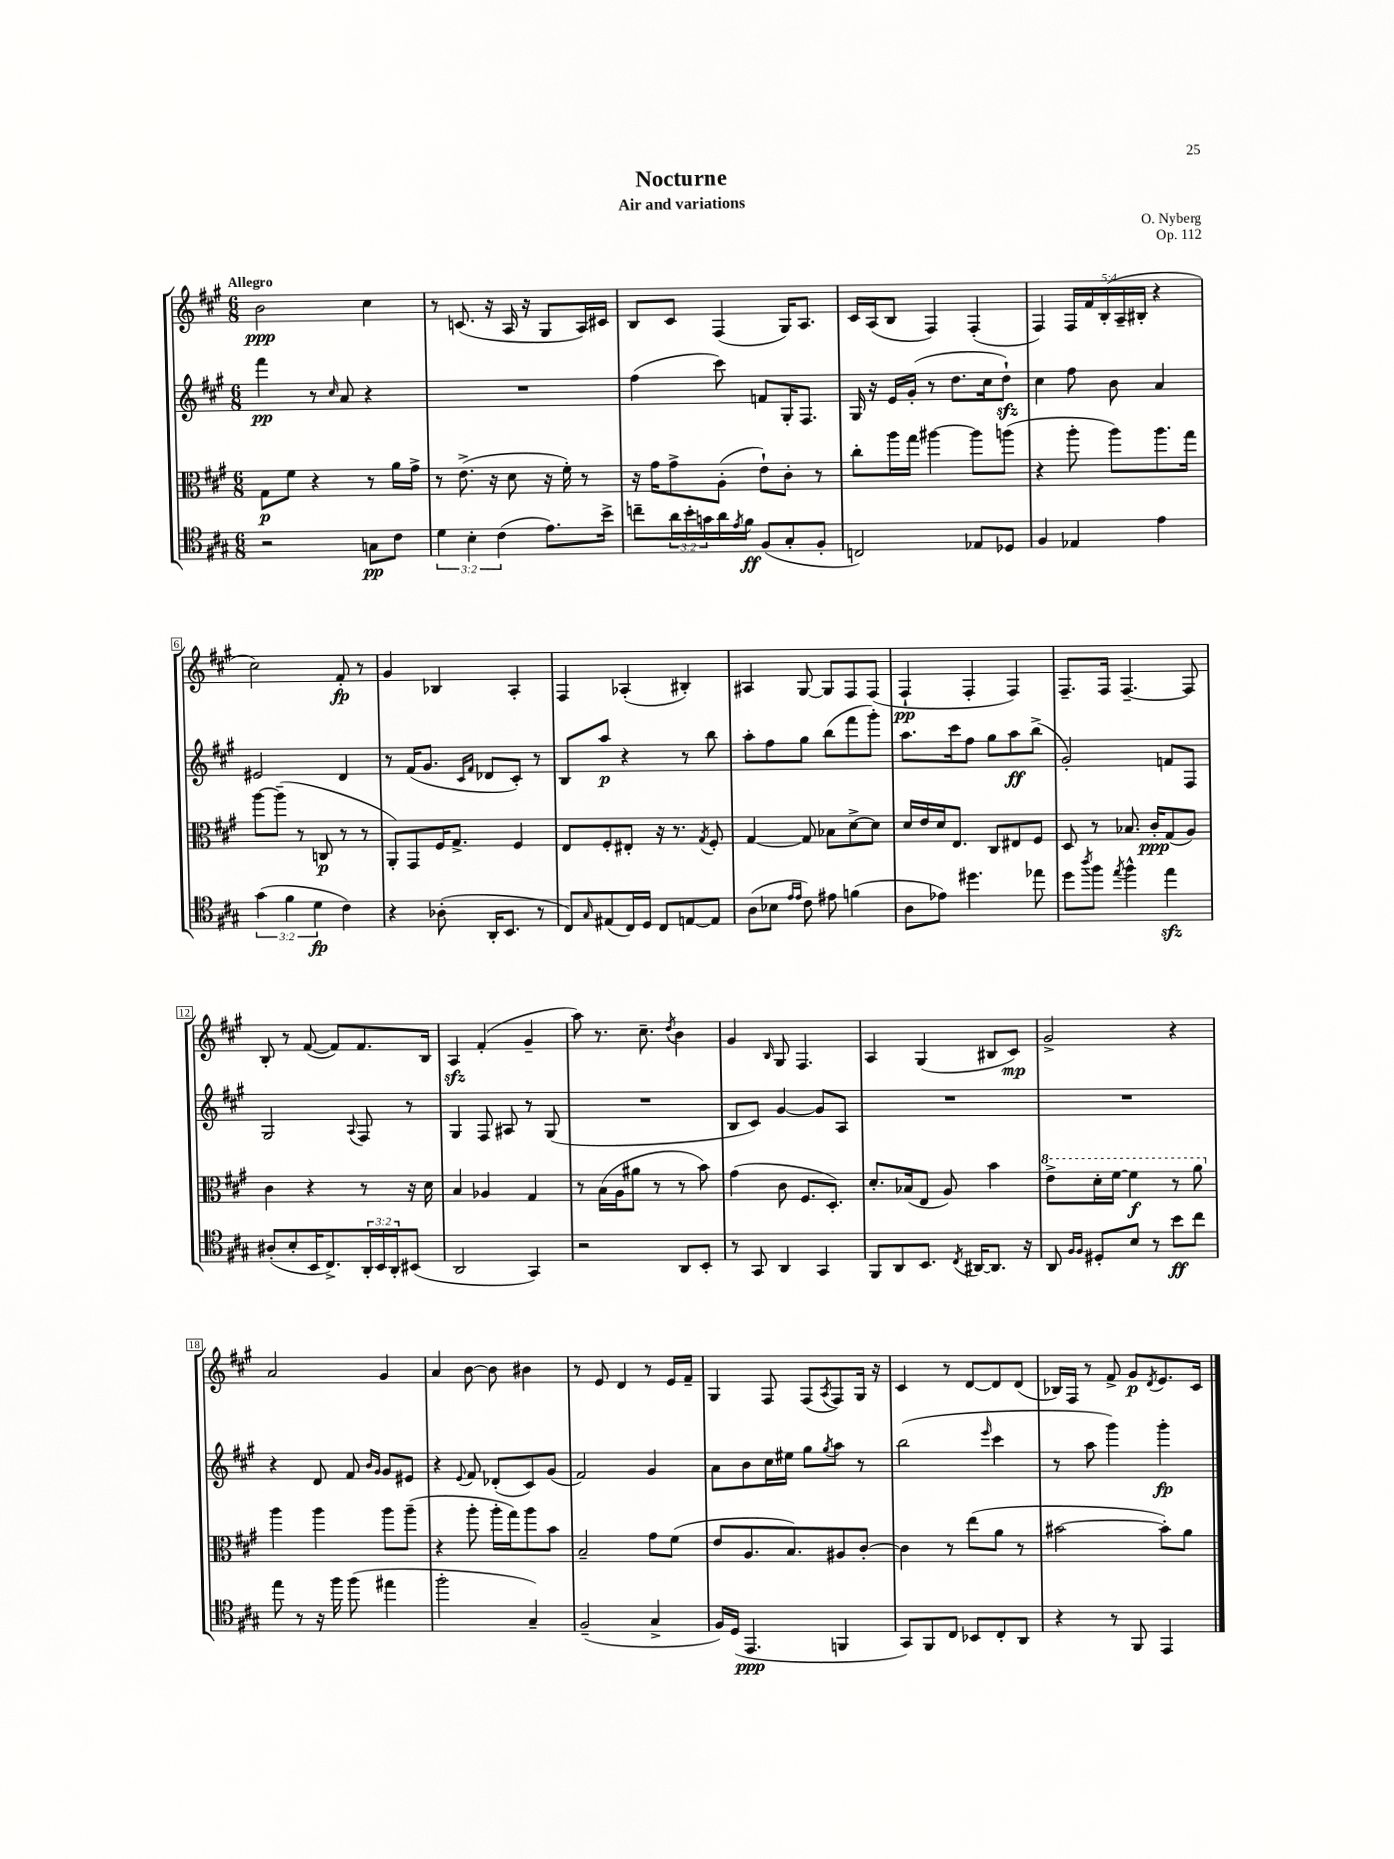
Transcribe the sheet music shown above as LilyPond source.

\header { title = "Nocturne" composer = "O. Nyberg" subtitle = "Air and variations" opus = "Op. 112" }
<<
\new StaffGroup <<
\new Staff = "s0" {
    \clef treble \key a \major \numericTimeSignature \time 6/8 \override Staff.TupletNumber.text = #tuplet-number::calc-fraction-text \tempo "Allegro"
    b'2\ppp cis''4 |
    r8 c'8.( r16 a16 r16 gis8 a16) cis'16 |
    b8 cis'8 fis4( gis16) a8. |
    cis'16 a16( b8 fis4) fis4-.( |
    fis4) \tuplet 5/4 { fis16 fis'16 b16-.( a16-- bis16-. } r4 |
    cis''2) fis'8-.\fp r8 |
    gis'4 bes4 a4-. |
    fis4 aes4-.( bis4-.) |
    ais4 gis8~ gis8 fis8 fis8( |
    fis4-!\pp fis4-. fis4) |
    fis8.-- fis16 fis4.~-- fis8 |
    b8-. r8 fis'8~( fis'8) fis'8. b16 |
    a4\sfz fis'4-.( gis'4-- |
    a''8) r8. cis''8.-- \acciaccatura { d''8 } b'4 |
    gis'4 \grace { b16 } gis8 fis4. |
    a4 gis4( bis8 cis'8\mp) |
    gis'2-> r4 |
    a'2 gis'4 |
    a'4 b'8~ b'8 bis'4 |
    r8 e'8 d'4 r8 e'16 fis'16-- |
    gis4 fis8 fis8( \acciaccatura { a8 } fis8) gis16 r16 |
    cis'4 r8 d'8~ d'8 d'8( |
    bes16) fis16 r8 fis'8-> gis'8\p \acciaccatura { d'8 } e'8. cis'16 \bar "|." |
}
\new Staff = "s1" {
    \clef treble \key a \major \numericTimeSignature \time 6/8
    fis'''4\pp r8 \grace { cis''16 } a'8 r4 |
    R2. |
    fis''4( cis'''8) f'8 gis16-. fis8. |
    gis16 r16 e'16 gis'16-.( r8 d''8. cis''16 d''8-!\sfz) |
    cis''4 fis''8 b'8 a'4 |
    eis'2 d'4 |
    r8 fis'16( gis'8. \grace { cis'16 fis'16 } des'8 cis'8-.) r8 |
    b8 a''8\p r4 r8 b''8 |
    a''8-. fis''8 gis''8 b''8( fis'''8 gis'''8-.) |
    a''8. cis'''16 fis''8 gis''8 a''8\ff b''8->( |
    gis'2-.) f'8 fis8 |
    gis2 \appoggiatura { a8 } fis8 r8 |
    gis4 fis8 ais8 r8 gis8( |
    R2. |
    b8 cis'8) gis'4~ gis'8 a8 |
    R2. |
    R2. |
    r4 d'8 fis'8 \grace { b'16 gis'16 } gis'8 eis'8 |
    r4 \appoggiatura { e'8 } fis'8 des'8-.( cis'8) gis'8( |
    fis'2) gis'4 |
    a'8 b'8 cis''16 eis''16 gis''8 \acciaccatura { gis''8 } a''8 r8 |
    b''2( \grace { e'''16 } cis'''4 |
    r8 a''8 gis'''4) gis'''4-.\fp \bar "|." |
}
\new Staff = "s2" {
    \clef alto \key a \major \numericTimeSignature \time 6/8
    gis8\p fis'8 r4 r8 a'16 gis'16-> |
    r8 e'8.->( r16 d'8 r16 fis'16-.) r8 |
    r16 gis'16 gis'8-> a8-.( e'8-!) cis'8-. r8 |
    cis''8-. a''16 gis''16 ais''4~ ais''8 a''8( |
    r4 a''8-. a''8) a''8. gis''16 |
    a''8~ a''8--( r8 c8\p r8 r8 |
    a,8-.) gis,8 fis16 gis8.-> fis4 |
    e8 fis8-. eis8-. r16 r8. \acciaccatura { gis8 } fis8-. |
    gis4~ gis8 bes8 d'8~-> d'8 |
    d'16 e'16 d'16 e8. cis8 eis8 fis8 |
    d8 r8 bes8. cis'16-.\ppp gis8( a8) |
    cis'4 r4 r8 r16 d'16 |
    b4 aes4 gis4 |
    r8 b16( a16 ais'8 r8 r8 b'8) |
    gis'4( cis'8 fis8. d8.-.) |
    d'8.-. bes16( e8 a8) b'4 |
    \ottava #1 e''8-> d''16-. fis''16~ fis''4\f r8 a''8 \ottava #0 |
    a''4 a''4 a''8 a''8--( |
    r4 a''8-. a''16-. gis''16) a''8 b'8 |
    b2-- gis'8 fis'8( |
    e'8 a8. b8.) ais8 cis'8~-. |
    cis'4 r8 e''8( a'8 r8 |
    bis'2~ bis'8-.) a'8 \bar "|." |
}
\new Staff = "s3" {
    \clef tenor \key a \major \numericTimeSignature \time 6/8 \override Staff.TupletNumber.text = #tuplet-number::calc-fraction-text
    r2 g8\pp cis'8 |
    \tuplet 3/2 { d'4 b4-. cis'4( } e'8.) b'16-> |
    c''8-- \tuplet 3/2 { a'16 b'16-. g'16 } a'16 \acciaccatura { e'8 } fis'16\ff fis8( gis8-. fis8-. |
    c2) ees8 des8 |
    fis4 ees4 e'4 |
    \tuplet 3/2 { gis'4( fis'4 d'4\fp } cis'4) |
    r4 aes8-.( a,16-. b,8. r8 |
    cis8) \grace { gis16 } eis8( cis16) d16 cis8 e8~ e8 |
    a8( bes8 \grace { e'16 e'16 } cis'8) eis'8 f'4( |
    a8 ees'8) dis''4. ees''8 |
    d''8 \acciaccatura { a''8 } fis''8 \acciaccatura { e''8 } fis''4-^ e''4\sfz |
    ais8-.( b8-. b,16 cis8.->) \tuplet 3/2 { a,16-. b,16 a,16-. } bis,8( |
    a,2 gis,4) |
    r2 a,8 b,8-. |
    r8 gis,8 a,4 gis,4 |
    fis,8 a,8 b,8. \acciaccatura { cis8 } ais,16~ ais,8. r16 |
    a,8 \grace { fis16 fis16 } dis8-. b8 r8 b'8\ff cis''8 |
    e''8 r8 r16 fis''16 fis''8( eis''4 |
    fis''2-. gis4--) |
    fis2--( gis4-> |
    fis16) d16( e,4.\ppp f,4 |
    gis,8) fis,8 cis8 bes,8 cis8-. a,8 |
    r4 r8 fis,8 e,4 \bar "|." |
}
>>
>>
\layout { \context { \Score \override BarNumber.stencil = #(make-stencil-boxer 0.1 0.3 ly:text-interface::print) } }
